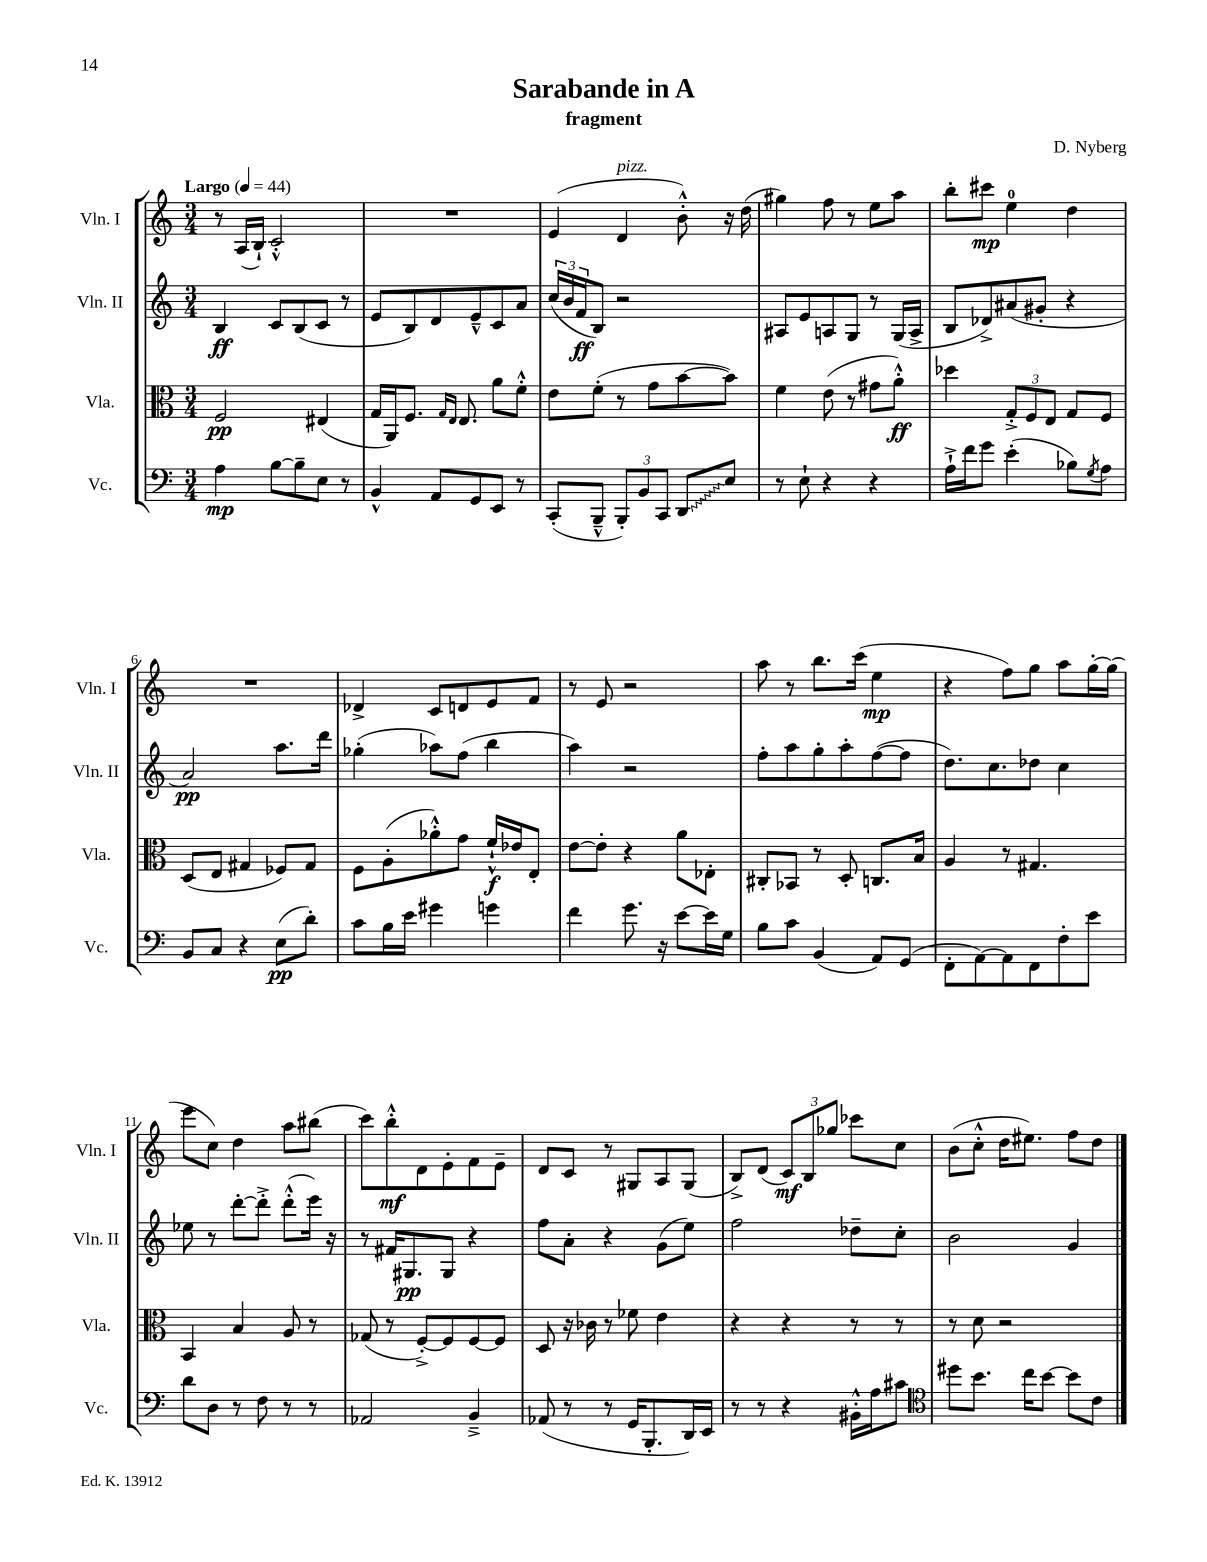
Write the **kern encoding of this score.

**kern	**kern	**kern	**kern
*staff4	*staff3	*staff2	*staff1
*clefF4	*clefC3	*clefG2	*clefG2
*k[]	*k[]	*k[]	*k[]
*M3/4	*M3/4	*M3/4	*M3/4
*MM44	*MM44	*MM44	*MM44
4A	2F	4B	8r
.	.	.	(16A
.	.	.	16B`)
[8B	.	8c	2c'^^
8B~]	.	(8B	.
8E	(4E#	8c	.
8r	.	8r	.
=	=	=	=
4BB^^	16G	8e	2.r
.	16AA)	.	.
.	8.F	8B)	.
8AA	.	8d	.
.	16qqG	.	.
.	16qqE	.	.
.	8.E	.	.
8GG	.	8e~^^	.
8EE	8a	8c	.
8r	8f'^^	8a	.
=	=	=	=
(8CC'	8e	(24cc	(4e
.	.	24b	.
.	.	24f	.
8BBB~^^	(8f'	8B)	.
12BBB')	8r	2r	4d
12BB	.	.	.
.	8g	.	.
12CC	.	.	.
8DD	[8b	.	8b'^^)
8E	8b])	.	16r
.	.	.	(16dd
=	=	=	=
8r	4f	8A#	4gg#)
8E`	.	8e	.
4r	(8e	8A	8ff
.	8r	8G	8r
4r	8g#	8r	8ee
.	8a'^^)	(16G	8aa
.	.	16A^	.
=	=	=	=
16A`^	4dd-	8B	8bb'
16f	.	.	.
8g	.	8d-^)	8ccc#
(4e'	12G'^	(8a#	4ee
.	12F	.	.
.	.	8g#'	.
.	12E	.	.
8B-)	8G	4r	4dd
8qG	.	.	.
8A	8F	.	.
=	=	=	=
8BB	(8D	2a)	2.r
8C	8E	.	.
4r	4G#	.	.
(8E	8F-)	8.aa	.
8d')	8G#	.	.
.	.	16ddd	.
=	=	=	=
8c	8F	(4gg-'	4d-^
16B	(8A'	.	.
16e	.	.	.
4g#	8a-'^^)	8aa-)	8c
.	8g	(8ff	8d
4g	16f`^^	4bb	8e
.	16e-	.	.
.	8E'	.	8f
=	=	=	=
4f	[8e	4aa)	8r
.	8e']	.	8e
8.g	4r	2r	2r
16r	.	.	.
[8e	8a	.	.
16e]	8E-'	.	.
16G	.	.	.
=	=	=	=
8B	8C#'	8ff'	8aa
8c	8BB-	8aa	8r
(4BB	8r	8gg'	8.bb
.	8D'	8aa'	.
.	.	.	(16ccc
8AA)	8.C	([8ff	4ee
(8GG	.	8ff]	.
.	16B	.	.
=	=	=	=
8FF'	4A	8.dd)	4r
[8AA)	.	.	.
.	.	8.cc	.
8AA]	8r	.	8ff)
8FF	4.G#	8dd-	8gg
8F'	.	4cc	8aa
8e	.	.	[16gg'
.	.	.	(16gg]
=	=	=	=
8d	4BB	8ee-	8eee
8D	.	8r	8cc)
8r	4B	[8ddd'	4dd
8F	.	8ddd'^]	.
8r	8A	(8ddd'^^	8aa
8r	8r	16eee)	(8bb#
.	.	16r	.
=	=	=	=
2AA-	(8G-	8r	8ccc)
.	8r	16f#	8bb'^^
.	.	8.G#	.
.	[8F'^)	.	8d
.	8F]	8G#	8e'
4BB~^	[8F	4r	8f
.	8F]	.	8e~
=	=	=	=
(8AA-	8D	8ff	8d
8r	16r	8a'	8c
.	16c-	.	.
8r	8r	4r	8r
16GG	8f-	.	8G#
8.BBB'	.	.	.
.	4e	(8g	8A
16DD)	.	8ee)	(8G#
16EE	.	.	.
=	=	=	=
8r	4r	2ff	8B^)
8r	.	.	(8d
4r	4r	.	12c)
.	.	.	12B
.	.	.	12gg-
16BB#'^^	8r	8dd-~	8ccc-
16A	.	.	.
8c#	8r	8cc'	8cc
=	=	=	=
*clefC4	*	*	*
8dd#	8r	2b	(8b
8.b	8d	.	8cc'^^
.	2r	.	16dd
16cc	.	.	8.ee#)
[8b	.	.	.
8b]	.	4g	8ff
8c	.	.	8dd
==	==	==	==
*-	*-	*-	*-
